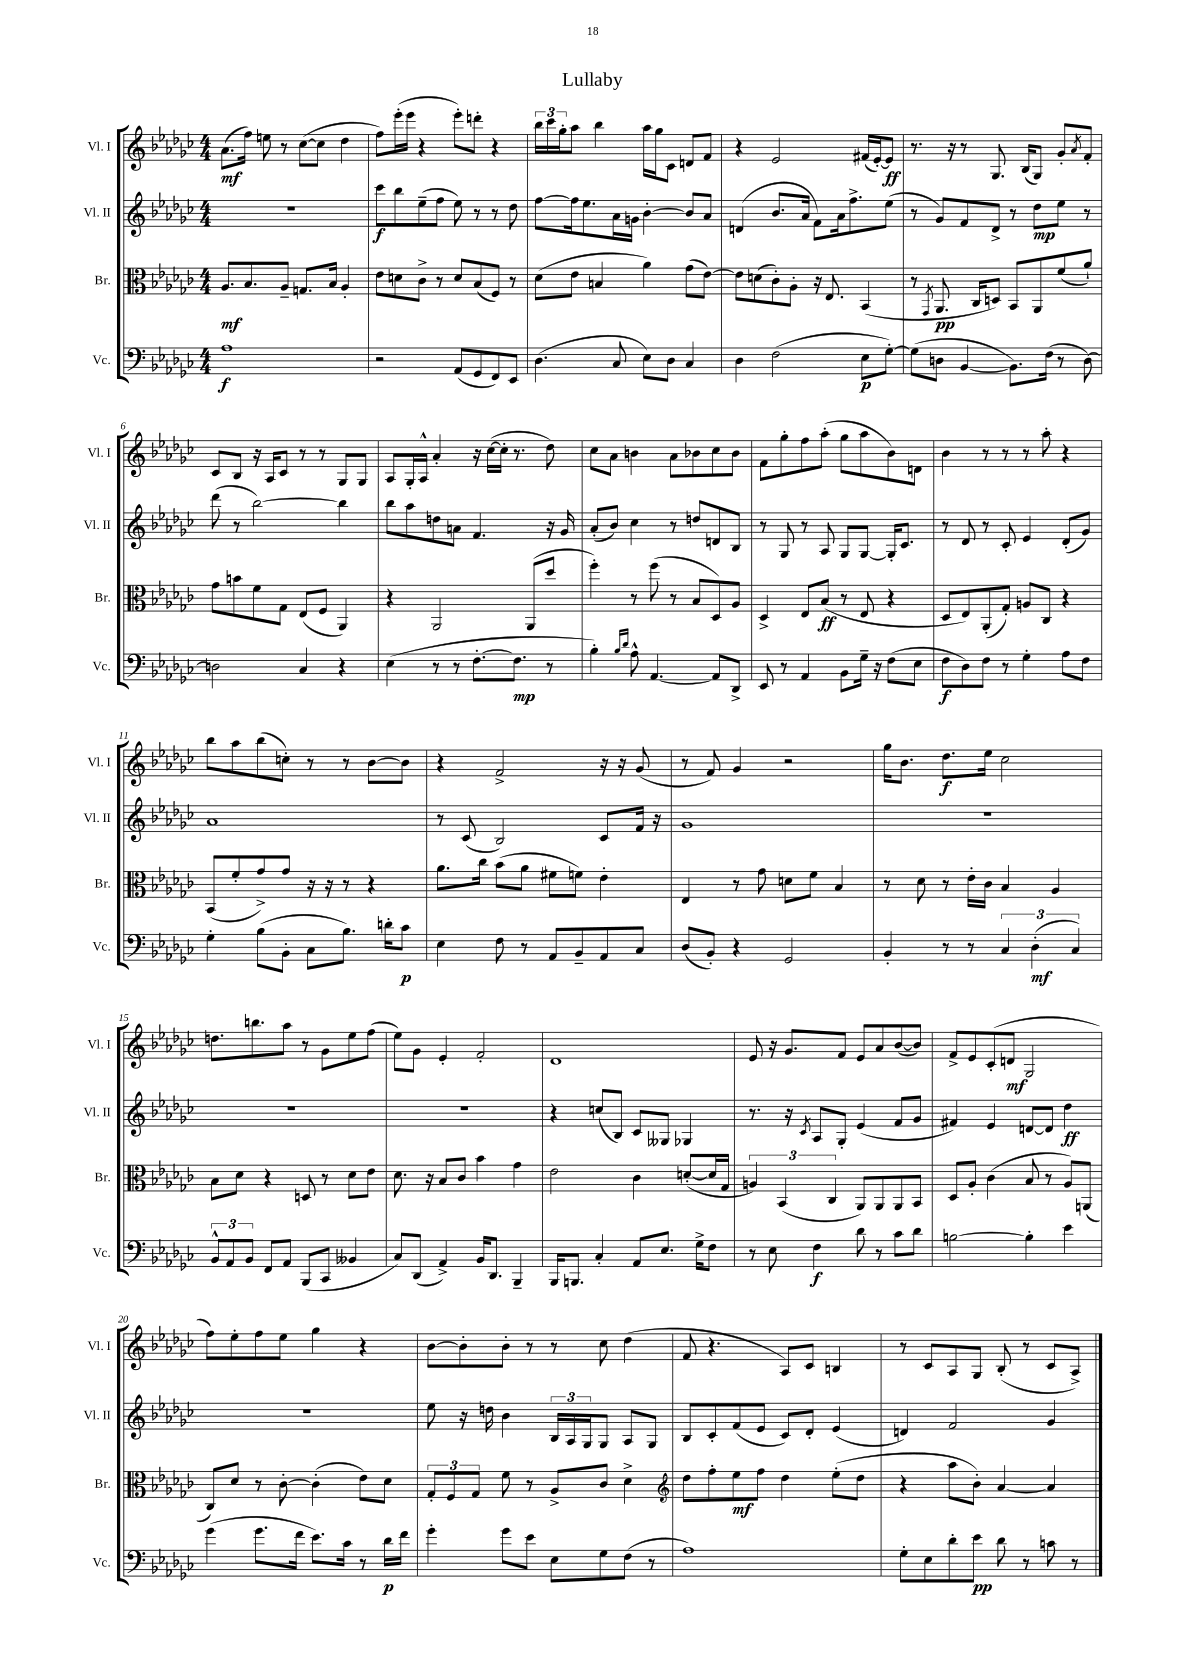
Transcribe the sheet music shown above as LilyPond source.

\header { title = "Lullaby" }
<<
\new StaffGroup <<
\new Staff = "s0" \with { instrumentName = "Vl. I" shortInstrumentName = "Vl. I" } {
    \clef treble \key ges \major \numericTimeSignature \time 4/4
    aes'8.\mf( f''16) e''8 r8 ces''8~( ces''8 des''4 |
    f''8) ees'''16-.( ees'''16 r4 ees'''8-.) d'''8-. r4 |
    \tuplet 3/2 { bes''16 ces'''16 ges''16-. } aes''8 bes''4 aes''16 ges''16 ces'8 d'8 f'8 |
    r4 ees'2 fis'16( ees'16~-.) ees'8\ff |
    r8. r16 r8 ges8. bes16( ges8) ges'8-. \acciaccatura { aes'8 } f'8-. |
    ces'8 bes8 r16 aes16 ces'8 r8 r8 ges8 ges8 |
    aes8 ges16-. aes16-^ aes'4-. r16 ces''16~( ces''16-. r8. des''8) |
    ces''8 aes'8 b'4 aes'8 bes'8 ces''8 bes'8 |
    f'8 ges''8-. f''8 aes''8-.( ges''8 aes''8 bes'8) d'8 |
    bes'4 r8 r8 r8 aes''8-. r4 |
    bes''8 aes''8 bes''8( c''8-.) r8 r8 bes'8~ bes'8 |
    r4 f'2-> r16 r16 ges'8( |
    r8 f'8) ges'4 r2 |
    ges''16 bes'8. des''8.\f ees''16 ces''2 |
    d''8. b''8. aes''8 r8 ges'8 ees''8 f''8( |
    ees''8) ges'8 ees'4-. f'2-. |
    des'1 |
    ees'8 r16 ges'8. f'8 ees'8 aes'8 bes'8~( bes'8) |
    f'8-> ees'8 ces'8-.( d'8\mf ges2 |
    f''8) ees''8-. f''8 ees''8 ges''4 r4 |
    bes'8~ bes'8-. bes'8-. r8 r8 ces''8 des''4( |
    f'8 r4. aes8) ces'8 b4 |
    r8 ces'8 aes8 ges8 bes8-.( r8 ces'8 aes8->) \bar "|." |
}
\new Staff = "s1" \with { instrumentName = "Vl. II" shortInstrumentName = "Vl. II" } {
    \clef treble \key ges \major \numericTimeSignature \time 4/4
    r1 |
    ces'''8\f bes''8 ees''8--( f''8 ees''8) r8 r8 des''8 |
    f''8~ f''16 ees''8. aes'16 g'16 bes'4~-. bes'8 aes'8 |
    d'4( bes'8. aes'16 f'8) aes'16 f''8.-> ees''8( |
    r8 ges'8) f'8 des'8-> r8 des''8\mp ees''8 r8 |
    des'''8( r8 bes''2~) bes''4 |
    bes''8 aes''8 d''8 a'8 f'4. r16 ges'16 |
    aes'8-.( bes'8) ces''4 r8 d''8 d'8 bes8 |
    r8 ges8 r8 aes8 ges8 ges8~ ges16-. ces'8. |
    r8 des'8 r8 ces'8-. ees'4 des'8-.( ges'8) |
    aes'1 |
    r8 ces'8( bes2) ces'8 f'16 r16 |
    ges'1 |
    R1 |
    R1 |
    R1 |
    r4 c''8( bes8) ces'8 geses8 ges4 |
    r8. r16 \acciaccatura { ces'8 } aes8 ges8-. ees'4( f'8 ges'8 |
    fis'4) ees'4 d'8~ d'8 des''4\ff |
    r1 |
    ees''8 r16 d''16 bes'4 \tuplet 3/2 { bes16 aes16 ges16 } ges8 aes8 ges8 |
    bes8 ces'8-. f'8( ees'8 ces'8) des'8-. ees'4( |
    d'4) f'2 ges'4 \bar "|." |
}
\new Staff = "s2" \with { instrumentName = "Br." shortInstrumentName = "Br." } {
    \clef alto \key ges \major \numericTimeSignature \time 4/4
    aes8.\mf bes8. aes8-- g8. bes16 aes4-. |
    ees'8 d'8 ces'8-> r8 d'8 bes8( f8) r8 |
    des'8( ees'8 b4 aes'4) ges'8( ees'8~) |
    ees'8 d'8( ces'8-.) aes8-. r16 ees8. bes,4( |
    r8 \acciaccatura { ges,8 } aes,8.\pp ces16 d8) bes,8 aes,8 f'8( aes'8-!) |
    ges'8 b'8 f'8 ges8 ees8( f8 aes,4) |
    r4 aes,2 aes,8( des''8 |
    f''4-.) r8 f''8( r8 bes8 des8) aes8 |
    des4-> ees8 bes8\ff( r8 ees8 r4 |
    des8 ees8) aes,8-.( ges8-.) a8 ces8 r4 |
    bes,8( f'8-. ges'8->) ges'8 r16 r16 r8 r4 |
    aes'8. ces''16 bes'8( aes'8 fis'8 f'8) ees'4-. |
    ees4 r8 ges'8 d'8 f'8 bes4 |
    r8 des'8 r8 ees'16-. ces'16 bes4 aes4 |
    bes8 des'8 r4 d8 r8 des'8 ees'8 |
    des'8. r16 bes8 ces'8 bes'4 ges'4 |
    ees'2 ces'4 d'8~-.( d'16 ges16 |
    \tuplet 3/2 { a4) bes,4( ces4 } aes,8) aes,8 aes,8 bes,8 |
    des8 aes8-. ces'4( bes8 r8 aes8) a,8( |
    ces8) des'8 r8 ces'8~-. ces'4-.( ees'8) des'8 |
    \tuplet 3/2 { ges8-. f8 ges8 } f'8 r8 aes8-> ces'8 des'4-> |
    \clef treble des''8 f''8-. ees''8\mf f''8 des''4 ees''8-.( des''8 |
    r4 aes''8 bes'8-.) aes'4~ aes'4 \bar "|." |
}
\new Staff = "s3" \with { instrumentName = "Vc." shortInstrumentName = "Vc." } {
    \clef bass \key ges \major \numericTimeSignature \time 4/4
    aes1\f |
    r2 aes,8( ges,8 f,8) ees,8 |
    des4.( ces8 ees8) des8 ces4 |
    des4 f2( ees8\p ges8~-.) |
    ges8( d8 bes,4~ bes,8.) f16( r8 d8~) |
    d2 ces4 r4 |
    ees4( r8 r8 f8.~-. f8.\mp r8 |
    bes4-.) \grace { bes16 des'16 } aes8-^ aes,4.~ aes,8 des,8-> |
    ees,8 r8 aes,4 bes,8 ges16-- r16 f8( ees8 |
    f8\f des8) f8 r8 ges4-. aes8 f8 |
    ges4-. bes8( bes,8-. ces8 bes8.) d'16-. ces'8\p |
    ees4 f8 r8 aes,8 bes,8-- aes,8 ces8 |
    des8( bes,8-.) r4 ges,2 |
    bes,4-. r8 r8 \tuplet 3/2 { ces4 des4-.\mf( ces4) } |
    \tuplet 3/2 { bes,8-^ aes,8 bes,8 } f,8 aes,8 bes,,8( ces,8 beses,4 |
    ces8) des,8( aes,4->) bes,16 des,8. bes,,4-- |
    bes,,16 b,,8. ces4-. aes,8 ees8. ges16-> f8 |
    r8 ees8 f4\f des'8 r8 ces'8 des'8 |
    b2~ b4-. ees'4 |
    ges'4( ges'8. f'16 ees'8.) ces'16 r8 des'16\p f'16 |
    ges'4-. ges'8 ees'8 ees8 ges8 f8( r8 |
    aes1) |
    ges8-. ees8 des'8-. ees'8\pp des'8 r8 c'8 r8 \bar "|." |
}
>>
>>
